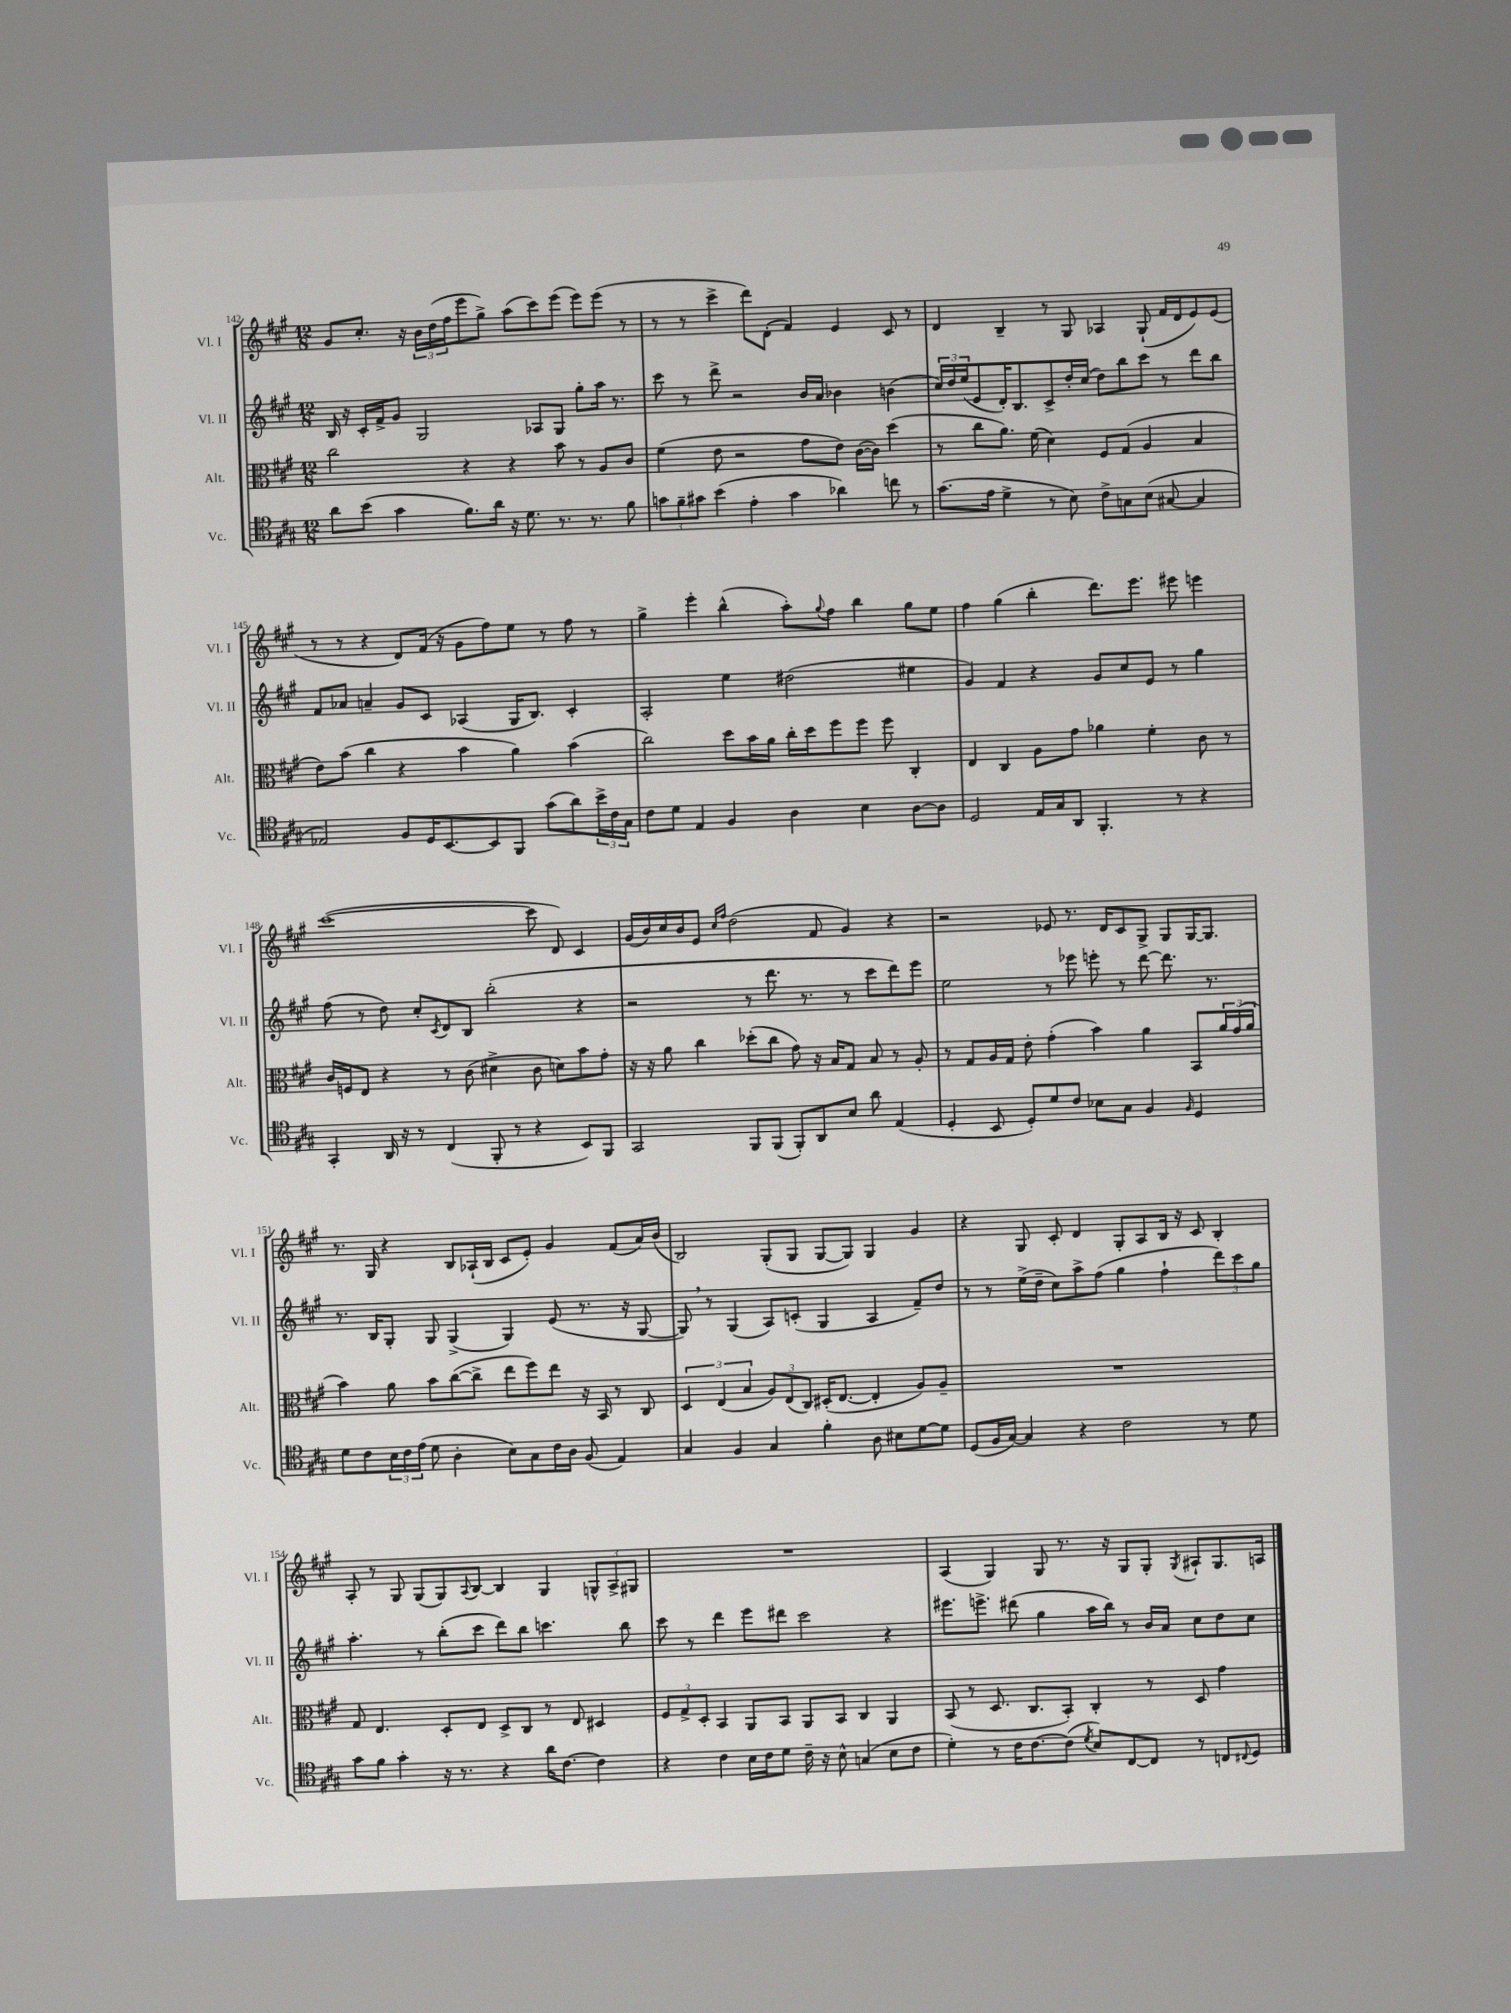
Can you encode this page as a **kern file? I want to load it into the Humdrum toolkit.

**kern	**kern	**kern	**kern
*staff4	*staff3	*staff2	*staff1
*clefC4	*clefC3	*clefG2	*clefG2
*k[f#c#g#]	*k[f#c#g#]	*k[f#c#g#]	*k[f#c#g#]
*M12/8	*M12/8	*M12/8	*M12/8
8a\L	2cc#\	16B/	8g#/L
.	.	16r	.
(8b\J	.	16c#'/LL	8.cc#'/J
.	.	16f#^/J	.
4g#\	.	8g#/J	.
.	.	.	16r
.	.	2G#/	24b\LL
.	.	.	(24dd\
.	.	.	24ff#\J
8.f#\L)	4r	.	8eee\
.	.	.	8gg#^\J)
16a\Jk	.	.	.
16r	4r	.	(8aa\L
8.d\	.	.	.
.	.	8A-/L	8ccc#\)
8.r	8b\	8G#/J	(8eee\J
.	8r	8gg#'\L	8eee\L)
8.r	.	.	.
.	8A/L	16aa\Jk	(8eee\J
.	.	8.r	.
8f#\	8c#/J	.	8r
=	=	=	=
12g\L	(4f#\	8ccc#\	8r
12f#~\	.	.	.
.	.	8r	8r
12g#\J	.	.	.
(4b\	8e\	8ddd^\	4ccc#^\
.	2r	2r	.
4e'\	.	.	8ddd\L)
.	.	.	(8d'\J
4g#\	.	.	4f#/)
.	8g#\L	16b/LL	.
.	.	16a/JJ	.
4a-\)	8e\J)	4b-\	4e/
.	([16c#\LL	.	.
.	16c#\]JJ)	.	.
8cc\	(4dd\	(4b\	8c#/
8r	.	.	8r
=	=	=	=
(8.g#\L	8r	24cc#/LL)	4d/
.	.	24dd/	.
.	.	(24ee/J	.
.	8cc#\L	8e/	.
16e\Jk	.	.	.
4d^\	8.a\J)	16d'/K)	4B~/
.	.	8.B/	.
.	(16f#\	.	.
8r	4d\)	8c#^/	8r
8B\)	.	16dd'/L	8G#/
.	.	(16cc#/JJ	.
8c#^\L	8F#/L	8dd\L)	4A-/
8G\	(8G#/J	8bb\	.
(8B\J	4A/	8ccc#\J	(8G#`/
[8G#/	.	8r	16f#/LL
.	.	.	16d/J
4G#/]	4B/	8ddd\L	8e/)
.	.	8bb\J	(8e/J
=	=	=	=
2E-/)	8e\L)	8f#/L	8r
.	(8b\J	8a-/J	8r
.	4cc#\	4a~/	4r
8F#/L	4r	8g#/L	8d/L)
16D/K	.	8c#/J	(16f#/Jk
[8.BB/	.	.	16r
.	4b\	(4A-/	8g#\L
8BB/]	.	.	8ff#\)
8FF#/J	4a\)	16G#/LK	8ee\J
.	.	8.B/J)	.
(8g#\L	.	.	8r
8a\)	(4b\	4c#'/	8ff#\
24b^\L	.	.	8r
24c#\	.	.	.
24G#\JJ	.	.	.
=	=	=	=
8c#\L	2cc#\)	2A'/	4gg#^\
8d\J	.	.	.
4E/	.	.	4eee'\
4F#/	8dd\L	4ee\	(4bb^^\
.	16b\L	.	.
.	16a\JJ	.	.
4A\	16cc#'\LL	(2dd#\	8aa'\L)
.	16dd\J	.	.
.	.	.	8qqgg#/
.	8ff#\	.	8ff#\J
4B\	8ff#\J	.	4bb\
.	8ff#\	.	.
[8A\L	4C#'/	4ee#\	8gg#\L
8A\]J	.	.	8ee\J
=	=	=	=
2D/	4E/	4g#/)	4ff#\
.	4C#/	4f#/	(4gg#\
16E/LL	8A\L	4r	4bb'\
16G#/J	.	.	.
8AA/J	8g#\J	.	.
4.FF#'/	4a-\	8g#/L	8.ddd\L)
.	.	8cc#/	.
.	.	.	8.eee\J
.	4f#'\	8e/J	.
8r	.	8r	8eee#\
4r	8c#\	4gg#\	4eee\
.	8r	.	.
=	=	=	=
4GG#'/	16c#/LL	(8ff#\	([1ccc#
.	16F/J	.	.
.	8E/J	8r	.
16AA/	4r	8dd\)	.
16r	.	.	.
8r	.	8cc#'/L	.
.	.	8qc#/	.
(4C#/	8r	8d/	.
.	(8c#\	8B/J	.
8FF#'/	4d#^\	(2bb'\	.
8r	.	.	.
4r	8c#\	.	8ccc#\]
.	8d\L)	.	8d/)
8BB/L)	8b\	4r	4c#/
8FF#/J	8g#'\J	.	.
=	=	=	=
2GG#/	16r	2r	(16g#/LL
.	16r	.	16b/)
.	8a\	.	16cc#/
.	.	.	16b/J
.	4cc#\	.	8e/J
.	.	.	16qqcc#/LL
.	.	.	16qqff#/JJ
.	.	.	(2dd\
8FF#/L	(8dd-'\L	8r	.
(8FF#/J	8cc#\J	8.ddd\	.
8FF#'/L)	8g#\)	.	.
.	.	8.r	.
8AA/	16r	.	8f#/
.	16B/LK	.	.
8B/J	8G#/J	8r	4g#/)
8a\	8B/	8ccc#\L	.
(4E/	8r	8ddd\)	4r
.	8A'/	8eee\J	.
=	=	=	=
4D'/	8r	2ee\	2r
.	8G#/L	.	.
8BB/	16A/L	.	.
.	16G#/JJ	.	.
8D'/L)	8e'\	.	.
8d/	(4g#'\	8r	8e-/
8c#/J	.	8eee-\	8.r
8B-\L	4b\)	8eee'\	.
.	.	.	16d/LK
8G#\J	.	8r	8c#/
4F#/	4a\	[8ddd\	8G#^/J
.	.	8.ddd\]	8G#/L
16qqF#/	.	.	.
4D/	8BB/L	.	[16G#/K
.	.	8.r	8.G#/]J
.	24a/L	.	.
.	(24g#/	.	.
.	24a/JJ	.	.
=	=	=	=
8d\L	4b\)	8.r	8.r
8c#\	.	.	.
.	.	16B/LK	16G#/
24B\L	8a\	8G#'/J	4r
24c#\	.	.	.
(24e\JJ	.	.	.
8d\	8b\L	8G#/	.
4A'\	([8cc#\	(4G#^/	8B/L
.	8cc#^\]J	.	(16A-`/L
.	.	.	16B/JJ
8B\L)	8ee\L	4G#/)	8c#/L
8G#\	8ff#\)	.	8e'/J)
16c#\L	8ee\J	(8e/	4g#/
16A\JJ	.	.	.
(8F#/	16r	8.r	.
.	16BB/	.	.
4E/)	8r	.	(8f#/L
.	.	16r	.
.	8C#/	[8G#/	16a/L)
.	.	.	(16b/JJ
=	=	=	=
4G#/	6D/	8G#/])	2B/)
.	.	8r	.
.	(6E/	.	.
4F#/	.	(4G#/	.
.	6B/	.	.
4G#/	12A/L)	8A/L)	(8G#'/L
.	(12E/	.	.
.	.	(8c'/J	8G#/J
.	12C#/J)	.	.
4f#'\	(16D#'/LK	4G#/	[8G#/L
.	[8.E/J	.	.
.	.	.	8G#/]J)
8A\	4E'/]	4A/	4G#/
8B#\L	.	.	.
[8d\	8A/L)	8f#~/L)	4g#/
8d\]J	8A~/J	8dd/J	.
=	=	=	=
(8D/L	1.r	8r	4r
16F#/L	.	8r	.
[16G#/JJ)	.	.	.
4G#/]	.	(16ee^\LL	8G#/
.	.	16dd~\JJ	.
.	.	8cc#\L)	8c#'/
4r	.	8aa^\	4d/
.	.	(8ff#\J	.
2c#\	.	4gg#\	8G#'/L
.	.	.	8A/
.	.	4ff#`\	16B/Jk
.	.	.	16r
.	.	.	8c#/
8r	.	12ddd\L)	4B'/
.	.	12ccc#\	.
8d\	.	.	.
.	.	12gg#\J	.
=	=	=	=
8g#\L	8G#/	4.aa'\	8A'/
8f#\J	4.E/	.	8r
4g#'\	.	.	8G#/
.	.	8r	(8G#/L
16r	8D'/L	(8bb'\L	8G#/)
8.r	.	.	.
.	.	.	8qqA/
.	8E/J	8ccc#\J	[8B/J
4r	8D^/L	8ddd\L)	4B/]
.	8C#/J	8bb\J	.
16a\LK	8r	4.ccc\	4G#/
[8.c#\J	.	.	.
.	8E/	.	.
4c#\]	4D#/	.	12G^^/L
.	.	.	12A^/
.	.	8bb\	.
.	.	.	12G#/J
=	=	=	=
4r	12F#/L	8ccc#\	1.r
.	12G#^/	.	.
.	.	8r	.
.	12D'/J	.	.
4c#\	4BB/	4ddd\	.
16B\LL	8AA/L	8eee\L	.
16c#\J	.	.	.
8d\J	8BB/J	8ddd#\J	.
16c#~\	8AA/L	2ccc#\	.
16r	.	.	.
8B^^\	8BB/J	.	.
(4G/	4C#/	.	.
8B\L	4AA/	4r	.
8c#\J	.	.	.
=	=	=	=
4d'\)	(8BB/	8.eee#\L	(4A/
.	8r	.	.
.	.	8.eee^\J	.
8r	8.D/	.	4G#/)
16c#\LK	.	(8ddd#\	.
[8.c#\	8.C#/L	.	.
.	.	4gg#\	8G#/
(8c#\]J	8BB'/J)	.	8.r
8qd/	.	.	.
8B/L)	4C#'/	16aa\LL	.
.	.	16bb\JJ)	16r
[8C#/	.	8r	8G#/L
8C#/]J	8r	16b/LL	8G#'/J
.	.	16a/JJ	.
.	.	.	8qG#/
8r	8D/	8cc#\L	8A#`/L
8C/L	4g#\	8dd\	8.G#/
8qqC#/	.	.	.
8D/J	.	8cc#\J	.
.	.	.	16A/Jk
==	==	==	==
*-	*-	*-	*-
